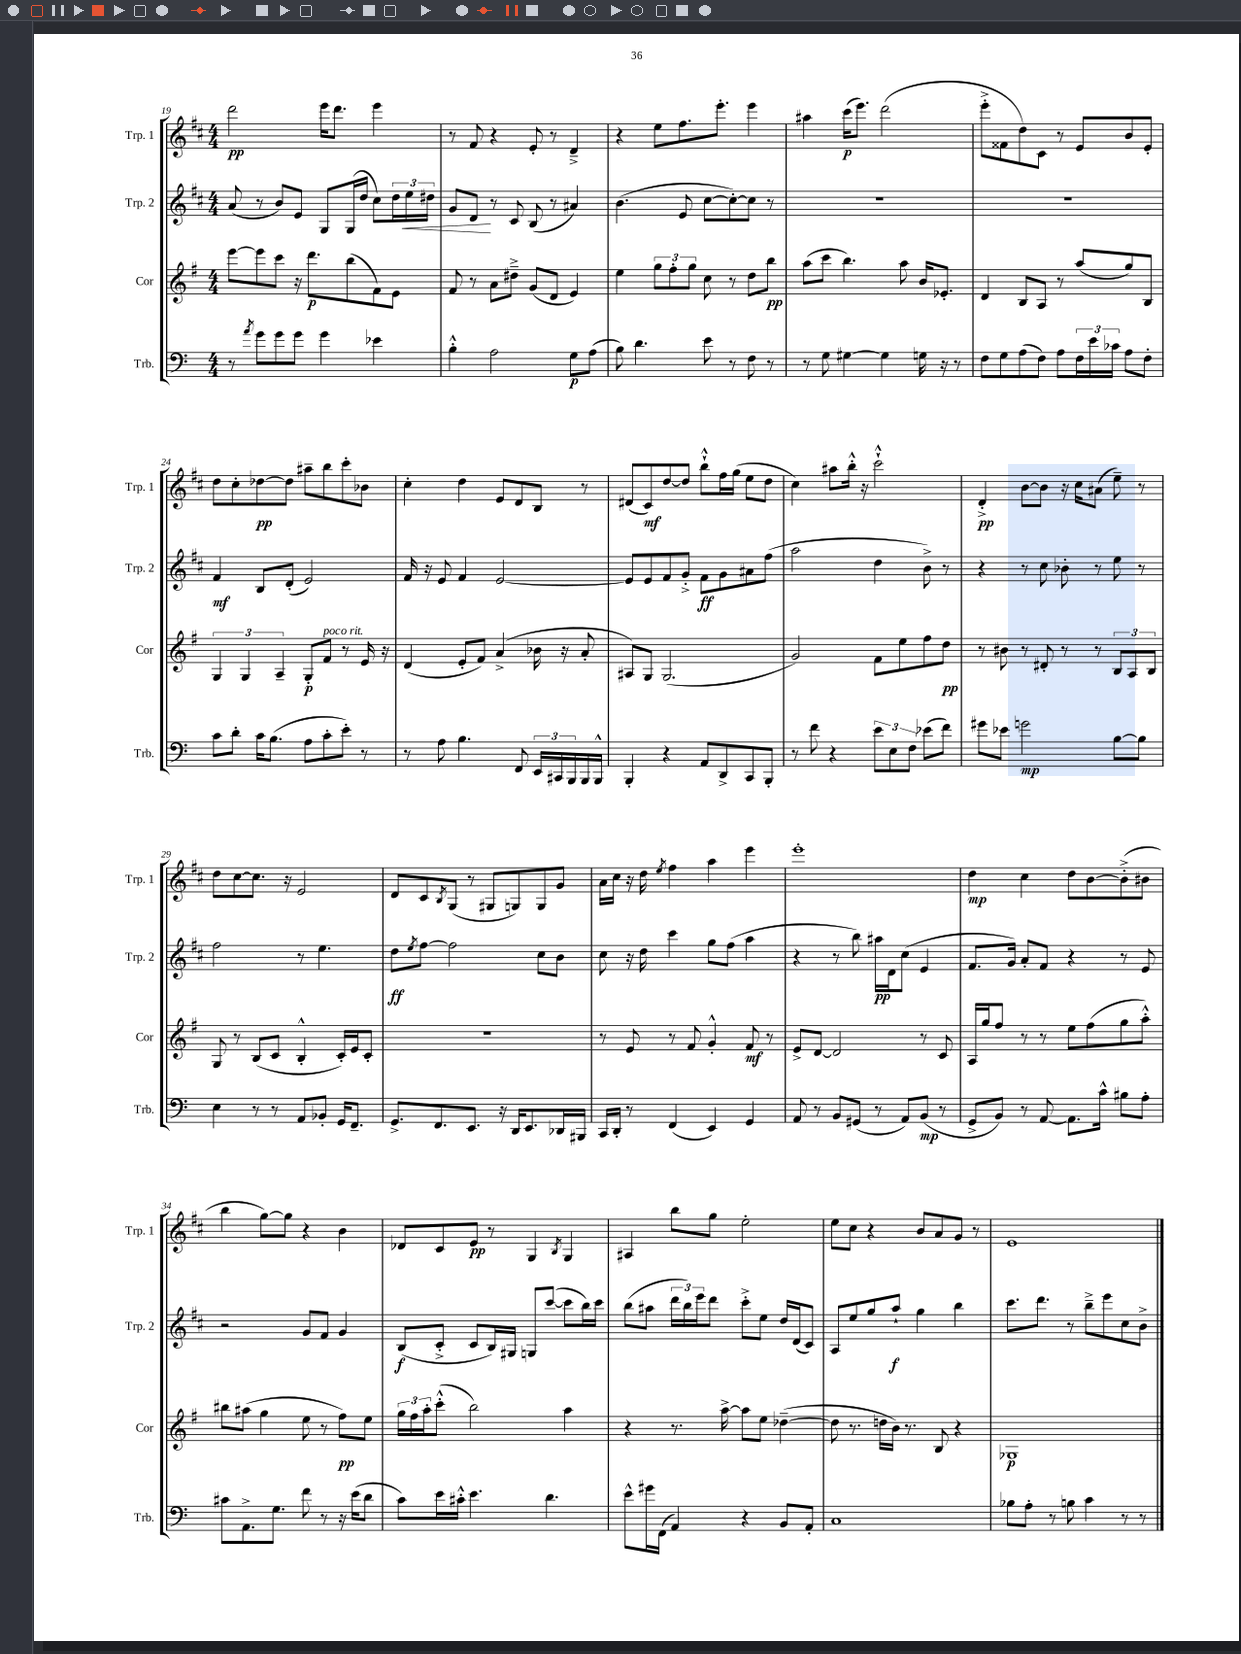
<<
\new StaffGroup <<
\new Staff = "s0" \with { instrumentName = "Trp. 1" shortInstrumentName = "Trp. 1" } {
    \clef treble \key d \major \numericTimeSignature \time 4/4
    d'''2\pp e'''16 d'''8. e'''4 |
    r8 fis'8 r4 e'8-. r8 d'4---> |
    r4 e''8 fis''8. e'''8.-. e'''4 |
    ais''4 cis'''16\p( e'''8.) d'''2( |
    e'''8-.-> fisis'8 d''8) cis'8 r8 e'8 b'8 e'8-. |
    d''8 cis''8-. des''8~\pp des''8 ais''8-- b''8 cis'''8-. bes'8 |
    cis''4-. d''4 e'8 d'8 b8 r8 |
    dis'8( cis'8\mf) d''8~ d''8 b''8-!-^ fis''16 g''16( e''8 d''8 |
    cis''4) ais''8 b''16-.-^ r16 cis'''2-!-^ |
    d'4-.->\pp b'8~ b'8 r16 cis''16 ais'8( e''8--) r8 |
    d''8 cis''8~ cis''8. r16 e'2 |
    d'8 cis'8 \acciaccatura { b8 } g8( r8 gis8 g8) g8 g'8 |
    a'16 cis''16 r16 d''16 \acciaccatura { e''8 } fis''4 a''4 e'''4 |
    e'''1-. |
    d''4\mp cis''4 d''8 b'8~ b'8-.->( bis'8 |
    b''4 g''8~) g''8 r4 b'4 |
    des'8 cis'8 e'8\pp r8 g4 \acciaccatura { b8 } g4 |
    ais4 b''8 g''8 e''2-. |
    e''8 cis''8 r4 b'8 a'8 g'8 r8 |
    e'1 \bar "|." |
}
\new Staff = "s1" \with { instrumentName = "Trp. 2" shortInstrumentName = "Trp. 2" } {
    \clef treble \key d \major \numericTimeSignature \time 4/4
    a'8( r8 b'8) e'8 g8 g16( d''16 cis''8) \tuplet 3/2 { d''16 e''16\< dis''16 } |
    g'8 d'8\! r8 cis'8 b8( r8 ais'4) |
    b'4.( e'8 cis''8~ cis''8~-.) cis''8 r8 |
    R1 |
    R1 |
    fis'4\mf b8 d'8-.( e'2) |
    fis'16 r16 e'8 fis'4 e'2~ |
    e'8 e'8 fis'8 g'8-.-> fis'8\ff g'8 ais'8 fis''8( |
    a''2 d''4 b'8->) r8 |
    r4 r8 cis''8 bes'8-. r8 e''8 r8 |
    fis''2 r8 e''4. |
    d''8\ff \acciaccatura { e''8 } fis''8~ fis''2 cis''8 b'8 |
    cis''8 r16 d''16 cis'''4 g''8 fis''8( a''4 |
    r4 r8 b''8) ais''16\pp d'16 cis''8( e'4 |
    fis'8. g'16) a'8-. fis'8 r4 r8 e'8 |
    r2 g'8 fis'8 g'4 |
    b8\f( cis'8-.-> cis'8 b16) gis16 g8 cis'''8~( cis'''8 b''16) cis'''16 |
    b''8( ais''8 \tuplet 3/2 { d'''16 b''16) e'''16 } d'''8 cis'''8-.-> e''8 d''16 d'16( cis'8) |
    a8 e''8 g''8 a''8-!\f g''4 b''4 |
    cis'''8. d'''8. r8 b''8---> e'''8 cis''8 b'8-> \bar "|." |
}
\new Staff = "s2" \with { instrumentName = "Cor" shortInstrumentName = "Cor" } {
    \clef treble \key g \major \numericTimeSignature \time 4/4
    e'''8~ e'''8 c'''8 r16 d'''8.\p b''8( fis'8) e'8 |
    fis'8 r8 a'8 dis''8---> g'8( d'8 e'4) |
    e''4 \tuplet 3/2 { g''8 fis''8-. g''8 } c''8 r8 d''8 b''8\pp |
    a''8( c'''8 b''4.) a''8 b'16 ees'8.-. |
    d'4 b8 a8 r8 a''8( g''8) b8 |
    \tuplet 3/2 { g4 g4 a4-- } g8-.\p fis'8^\markup { \italic "poco rit." } r8 e'16 r16 |
    d'4( e'8-. fis'8) a'4->( bes'16 r16 a'8-. |
    ais8) g8 g2.( |
    g'2) fis'8 e''8 fis''8 d''8\pp |
    r8 bis'8 r8 dis'8-. r8 r8 \tuplet 3/2 { b8 a8 b8 } |
    g8 r8 b8( c'8 b4-.-^ c'16-.) e'16 c'8-. |
    r1 |
    r8 e'8 r8 fis'8 g'4-.-^ fis'8\mf r8 |
    e'8-> d'8~ d'2 r8 c'8 |
    a16 g''16 fis''8 r8 r8 e''8 fis''8( g''8 a''8-.-^) |
    bis''8 ais''8( g''4 e''8 r8 fis''8\pp) e''8 |
    \tuplet 3/2 { g''16 fis''16 a''16-. } c'''8-.-^( b''2) a''4 |
    r4 r8. a''16~-> a''8 e''8 des''4~--( |
    des''8 r8. d''16 b'16) r8. b8 r4 |
    ges1\p \bar "|." |
}
\new Staff = "s3" \with { instrumentName = "Trb." shortInstrumentName = "Trb." } {
    \clef bass \key c \major \numericTimeSignature \time 4/4
    r8 \acciaccatura { a'8 } g'8 g'8 g'8 g'4 ees'4 |
    b4-.-^ a2 g8\p a8( |
    b8) d'4. e'8 r8 f8 r8 |
    r8 g8 gis4~ gis4 g16 r16 r8 |
    f8 g8 a8( f8) a8 \tuplet 3/2 { f16 e'16 ces'16 } a8 f8-. |
    c'8 d'8-. c'16 b8.( a8 c'8-. e'8-.) r8 |
    r8 a8 b4. f,8 \tuplet 3/2 { e,16 cis,16 b,,16 } b,,16 b,,16-^ |
    b,,4-. r4 a,8 d,8-> c,8 b,,8-. |
    r8 f'8 r4 \tuplet 3/2 { e'8 e8 f8 } ees'8( f'8) |
    gis'8 ees'8 g'2\mp b8~ b8 |
    e4 r8 r8 a,8 bes,8-. g,16 f,8.-- |
    g,8.-> f,8. e,8. r16 d,16 e,8. des,16 bis,,16 |
    c,16 d,16-. r8 f,4( e,4) g,4 |
    a,8 r8 b,8 gis,8( r8 a,8) b,8\mp( r8 |
    g,8-> b,8) r8 a,8~ a,8. c'16-^ bis8 a8-. |
    cis'8 a,8.-> g8. f'8 r8 r16 e'16( d'8 |
    c'8) e'16 cis'16-.-^ e'4. d'4. |
    e'8-^ gis'16 f,16( a,4) r4 b,8 a,8-. |
    c1 |
    bes8 a8-. r8 b8 c'4 r8 r8 \bar "|." |
}
>>
>>
\layout { \context { \Score currentBarNumber = #19 } }
